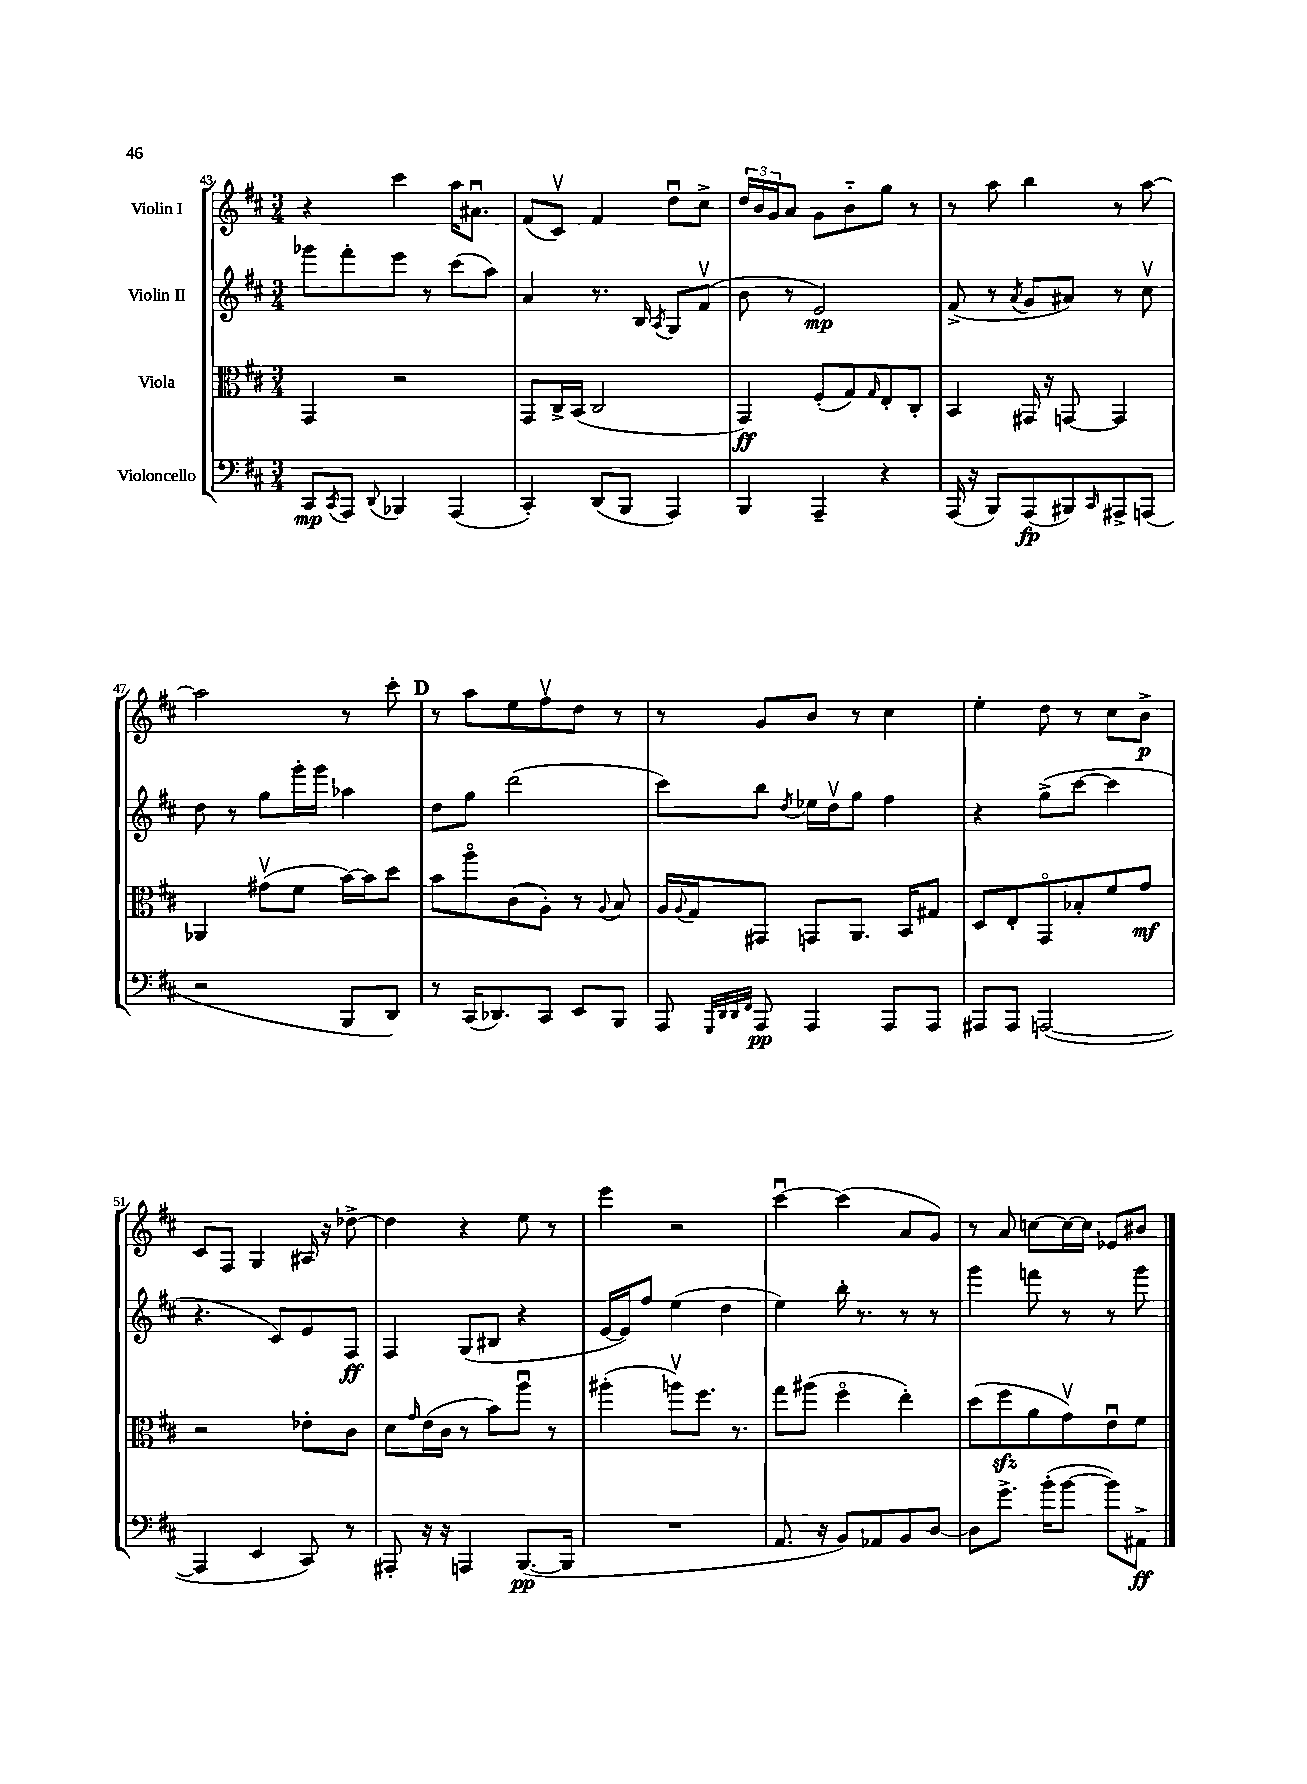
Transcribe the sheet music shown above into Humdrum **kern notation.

**kern	**kern	**kern	**kern
*staff4	*staff3	*staff2	*staff1
*clefF4	*clefC3	*clefG2	*clefG2
*k[f#c#]	*k[f#c#]	*k[f#c#]	*k[f#c#]
*M3/4	*M3/4	*M3/4	*M3/4
8CC#	4GG	8ggg-	4r
8qCC#	.	.	.
8AAA	.	8fff#'	.
8qqDD	.	.	.
4BBB-	2r	8eee	4ccc#
.	.	8r	.
(4AAA	.	(8ccc#	16aa
.	.	.	8.a#u
.	.	8aa)	.
=	=	=	=
4CC#')	8GG	4a	(8f#
.	16C#^	.	8c#v)
.	(16BB	.	.
(8DD	2C#	8.r	4f#
8BBB	.	.	.
.	.	16B	.
.	.	8qA	.
4AAA)	.	8G	8ddu
.	.	(8f#v	8cc#^
=	=	=	=
4BBB	4GG)	8b	24dd
.	.	.	24b
.	.	.	24g
.	.	8r	8a
4AAA~	(8F#'	2e)	8g
.	8G)	.	8b'~
.	16qqG	.	.
4r	8E'	.	8gg
.	8C#'	.	8r
=	=	=	=
(16AAA	4BB	(8f#^	8r
16r	.	.	.
8BBB)	.	8r	8aa
.	.	8qa	.
(8AAA	16GG#	8g	4bb
.	16r	.	.
8BBB#)	[8GG	8a#)	.
16qqCC#	.	.	.
8AAA#^	4GG]	8r	8r
(8AAA	.	8cc#v	[8aa
=	=	=	=
2r	4AA-	8dd	2aa]
.	.	8r	.
.	(8g#v	8gg	.
.	8f#	16ggg'	.
.	.	16ggg	.
8BBB	[16b)	4aa-	8r
.	16b]	.	.
8DD)	8dd	.	8ccc#'
=	=	=	=
8r	8b	8dd	8r
(16CC#	8aao	8gg	8aa
8.DD-)	.	.	.
.	(8c#	(2ddd	8ee
8CC#	8A')	.	8ff#v
8EE	8r	.	8dd
.	8qqA	.	.
8BBB	8B	.	8r
=	=	=	=
8AAA	16A	8ccc#)	8r
.	8qqA	.	.
.	16G	.	.
32qqGGG	.	.	.
32qqDD	.	.	.
32qqDD	.	.	.
32qqFF#	.	.	.
8AAA	8GG#	8bb	8g
.	.	8qdd	.
4AAA	8GG	16ee-	8b
.	.	16ddv	.
.	8.AA	8gg	8r
8AAA	.	4ff#	4cc#
.	16BB	.	.
8AAA	8G#	.	.
=	=	=	=
8AAA#	8D	4r	4ee'
8AAA#	8E'	.	.
([2AAA	8GGo	(8gg^	8dd
.	8B-'	[8ccc#	8r
.	8f#	4ccc#]	8cc#
.	8g	.	8b^
=	=	=	=
4AAA]	2r	4.r	8c#
.	.	.	8F#
4EE	.	.	4G
.	.	8c#)	.
8CC#)	8e-'	8e	16A#
.	.	.	16r
8r	8c#	8F#	[8dd-^
=	=	=	=
8AAA#'	8d	4F#	4dd-]
.	16qqg	.	.
16r	(16e	.	.
16r	16c#	.	.
4AAA	8r	(8G	4r
.	8b)	8B#	.
([8.BBB	8aau	4r	8ee
.	8r	.	8r
16BBB]	.	.	.
=	=	=	=
2.r	(4aa#'	[16e	4eee
.	.	16e])	.
.	.	8ff#	.
.	8aav)	(4ee	2r
.	8.ff#	.	.
.	.	4dd	.
.	8.r	.	.
=	=	=	=
8.AA	8gg	4ee)	[4ccc#u
.	(8aa#	.	.
16r	.	.	.
8BB)	4ff#o	16bb'	(4ccc#]
.	.	8.r	.
8AA-	.	.	.
8BB	4ee')	8r	8a
[8D	.	8r	8g)
=	=	=	=
8D]	(8dd	4ggg	8r
8.g^	8ff#	.	8a
.	8a	8fff	[8cc
(16b'	.	.	.
[8b	8gv)	8r	16cc_
.	.	.	16cc]
8b])	8eu	8r	8e-
8AA#^	8f#	8ggg	8b#
==	==	==	==
*-	*-	*-	*-
